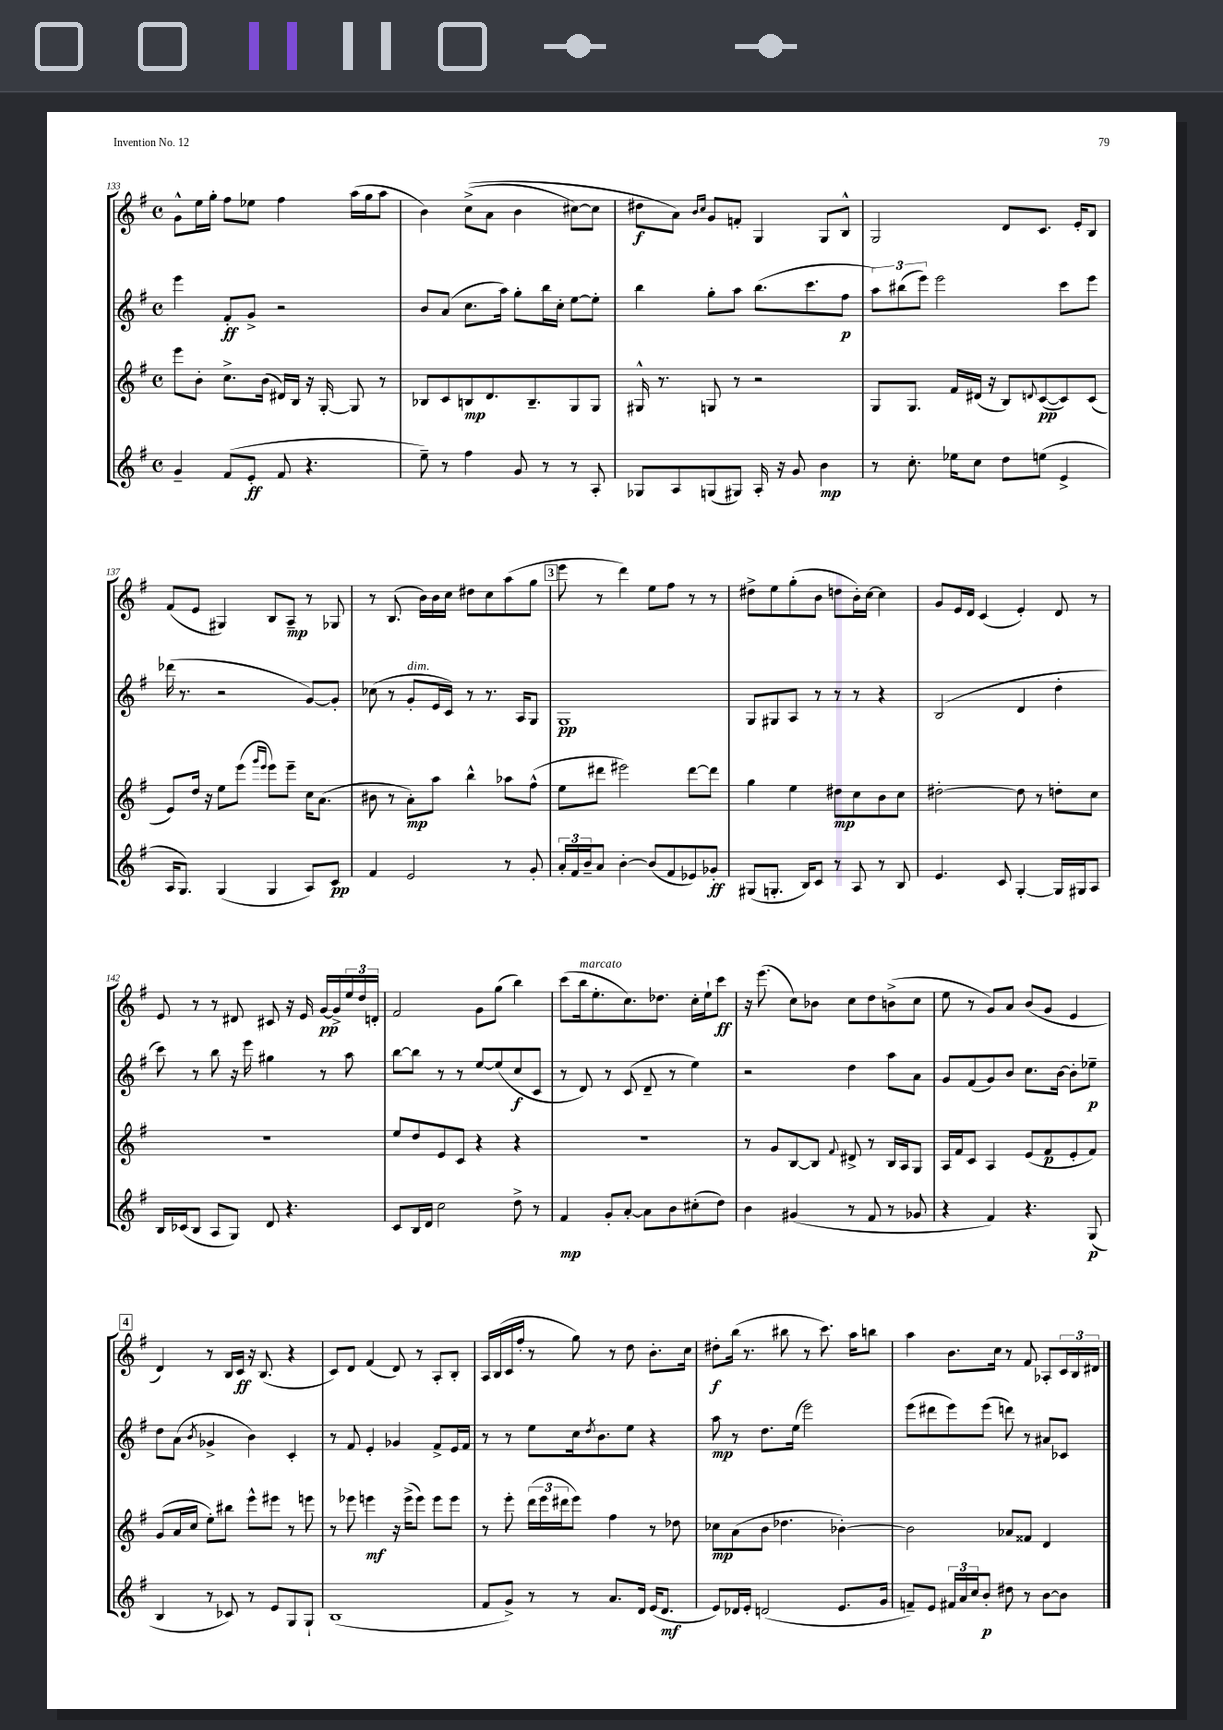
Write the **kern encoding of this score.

**kern	**dynam	**kern	**dynam	**kern	**dynam	**kern	**dynam
*part4	*part4	*part3	*part3	*part2	*part2	*part1	*part1
*staff4	*staff4	*staff3	*staff3	*staff2	*staff2	*staff1	*staff1
*clefG2	*	*clefG2	*	*clefG2	*	*clefG2	*
*k[f#]	*	*k[f#]	*	*k[f#]	*	*k[f#]	*
*M4/4	*	*M4/4	*	*M4/4	*	*M4/4	*
*met(c)	*	*met(c)	*	*met(c)	*	*met(c)	*
=133	=133	=133	=133	=133	=133	=133	=133
4g~/	.	8eee\L	.	4eee\	.	8g^^\L	.
.	.	8b'\J	.	.	.	16ee\L	.
.	.	.	.	.	.	16gg'\JJ	.
(8f#/L	.	8.cc^\L	.	8f#'/L	ff	8ff#\L	.
8e'/J	ff	.	.	8g^/J	.	8ee-X\J	.
.	.	(16b\Jk	.	.	.	.	.
8f#/	.	16d#X/LL)	.	2r	.	4ff#\	.
.	.	16B/JJ	.	.	.	.	.
4.r	.	16r	.	.	.	.	.
.	.	[16G'/	.	.	.	.	.
.	.	8G/]	.	.	.	(16aa\LL	.
.	.	.	.	.	.	16gg\J	.
.	.	8r	.	.	.	8aa\J	.
=134	=134	=134	=134	=134	=134	=134	=134
8ee~\)	.	8B-X/L	.	8b/L	.	4b\)	.
8r	.	8c/	.	(8a/J	.	.	.
4ff#\	.	8Bn/	mp	8.cc\L	.	((8cc^\L	.
.	.	8.d/	.	.	.	8a\J	.
.	.	.	.	16aa\Jk)	.	.	.
8g/	.	.	.	8gg'\L	.	4b\	.
.	.	8.B~/	.	.	.	.	.
8r	.	.	.	16bb\L	.	.	.
.	.	.	.	16cc'\JJ	.	.	.
8r	.	8G/	.	[8ee\L	.	[8cc#X\L)	.
8A'/	.	8G/J	.	8ee'\J]	.	8cc#\J]	.
=135	=135	=135	=135	=135	=135	=135	=135
8G-X/L	.	16G#X^^/	.	4bb\	.	8dd#X\L	f
.	.	8.r	.	.	.	.	.
8A/	.	.	.	.	.	8a\J)	.
.	.	.	.	.	.	16qqb/LL	.
.	.	.	.	.	.	16qqcc/JJ	.
(8Gn/	.	8Gn/	.	8gg'\L	.	8g/L	.
8G#X/J)	.	8r	.	8aa\J	.	8fn'/J	.
16A'/	.	2r	.	(8.bb\L	.	4G/	.
16r	.	.	.	.	.	.	.
8g/	.	.	.	.	.	.	.
.	.	.	.	8.ccc\	.	.	.
4b\	mp	.	.	.	.	8G/L	.
.	.	.	.	8ff#\J	p	8B^^/J	.
=136	=136	=136	=136	=136	=136	=136	=136
8r	.	8G/L	.	12aa\L)	.	2G/	.
.	.	.	.	(12bb#X\	.	.	.
8.cc'\	.	8.G/J	.	.	.	.	.
.	.	.	.	12eee\J)	.	.	.
.	.	.	.	2eee\	.	.	.
16ee-X\KL	.	16f#/LL	.	.	.	.	.
8cc\J	.	(16d#X/JJ	.	.	.	.	.
.	.	16r	.	.	.	.	.
8dd\L	.	8B/L)	.	.	.	8d/L	.
.	.	8qqdn/	.	.	.	.	.
(8een\J	.	([8c/	pp	.	.	8.c/J	.
4e^/	.	8c/])	.	8ccc\L	.	.	.
.	.	.	.	.	.	16e'/KL	.
.	.	(8c/J	.	8eee\J	.	8B/J	.
!!LO:LB:g=z
=137	=137	=137	=137	=137	=137	=137	=137
16A/KL	.	8e/L)	.	(16ddd-X\	.	(8f#/L	.
8.G/J)	.	.	.	8.r	.	.	.
.	.	16dd/Jk	.	.	.	8e/J	.
.	.	16r	.	.	.	.	.
(4G/	.	8ee\L	.	2r	.	4G#X/)	.
.	.	(8eee\J	.	.	.	.	.
.	.	16qqggg/LL	.	.	.	.	.
.	.	16qqeee/JJ	.	.	.	.	.
4G/	.	8eee\L)	.	.	.	8B/L	.
.	.	8eee~\J	.	.	.	8A~/J	mp
8A/L)	.	16cc\KL	.	[8g/L)	.	8r	.
.	.	(8.a\J	.	.	.	.	.
8c/J	pp	.	.	8g'/J]	.	8G-X/	.
=138	=138	=138	=138	=138	=138	=138	=138
4f#/	.	8b#X\	.	(8cc-X\	.	8r	.
.	.	8r	.	8r	.	(8.B/	.
!	!	!	!	!LO:TX:a:i:t=dim.	!	!	!
2e/	.	8a'\L)	mp	8g'/L	.	.	.
.	.	.	.	.	.	16b\LL)	.
.	.	8aa\J	.	16e/L	.	16b\	.
.	.	.	.	16c/JJ)	.	16cc\JJ	.
.	.	4bb^^\	.	8r	.	8dd#X\L	.
.	.	.	.	8.r	.	8cc\	.
8r	.	8aa-X\L	.	.	.	(8aa\	.
.	.	.	.	16A/KL	.	.	.
8g'/	.	(8ff#^^\J	.	8G/J	.	8gg\J	.
!!LO:REH:place=s1:t=3
=139	=139	=139	=139	=139	=139	=139	=139
24a'/LL	.	8ee\L	.	1G	pp	8eee\	.
24f#/	.	.	.	.	.	.	.
24b~/J	.	.	.	.	.	.	.
8a/J	.	8ddd#X\J	.	.	.	8r	.
[4b'\	.	2eee#X\)	.	.	.	4ddd\)	.
(8b/L]	.	.	.	.	.	8ee\L	.
8f#/	.	.	.	.	.	8ff#\J	.
8e-X/)	.	[8ddd#\L	.	.	.	8r	.
8g-X'/J	ff	8ddd#\J]	.	.	.	8r	.
=140	=140	=140	=140	=140	=140	=140	=140
(8G#X/L	.	4gg\	.	8G/L	.	8dd#X^\L	.
8.Gn'/J	.	.	.	8G#X/	.	8ee\	.
.	.	4ee\	.	8A/J	.	(8gg'\	.
16B/KL)	.	.	.	.	.	.	.
8c/J	.	.	.	8r	.	8b\J	.
8r	.	8dd#X\L	mp	8r	.	8ddn\L	.
8A/	.	8cc\	.	8r	.	16b'\L)	.
.	.	.	.	.	.	[16cc\JJ	.
8r	.	8b\	.	4r	.	4cc\]	.
8B/	.	8cc\J	.	.	.	.	.
=141	=141	=141	=141	=141	=141	=141	=141
4.e/	.	[2dd#X'\	.	(2B/	.	8g/L	.
.	.	.	.	.	.	16e/L	.
.	.	.	.	.	.	16d/JJ	.
.	.	.	.	.	.	(4c/	.
8c/	.	.	.	.	.	.	.
[4G'/	.	8dd#\]	.	4d/	.	4e'/)	.
.	.	8r	.	.	.	.	.
16G/LL]	.	8ddn'\L	.	4dd'\	.	8d/	.
16G#X/J	.	.	.	.	.	.	.
8A/J	.	8cc\J	.	.	.	8r	.
!!LO:LB:g=z
=142	=142	=142	=142	=142	=142	=142	=142
16B/LL	.	1r	.	8ccc\)	.	8e/	.
(16c-X/J	.	.	.	.	.	.	.
8B/J	.	.	.	8r	.	8r	.
8A/L	.	.	.	8bb\	.	8r	.
8G/J)	.	.	.	16r	.	8d#X/	.
.	.	.	.	16eee\	.	.	.
8d/	.	.	.	4gg#X\	.	8c#X/	.
4.r	.	.	.	.	.	16r	.
.	.	.	.	.	.	16e/	.
.	.	.	.	8r	.	[16g/LL	pp
.	.	.	.	.	.	16g^/]	.
.	.	.	.	8aa\	.	24ee/	.
.	.	.	.	.	.	24dd/	.
.	.	.	.	.	.	24dn'/JJ	.
=143	=143	=143	=143	=143	=143	=143	=143
8c/L	.	8ee/L	.	[8bb\L	.	2f#/	.
16B/L	.	8dd/	.	8bb\J]	.	.	.
16d/JJ	.	.	.	.	.	.	.
2cc\	.	8e/	.	8r	.	.	.
.	.	8c/J	.	8r	.	.	.
.	.	4r	.	[8ee/L	.	8g\L	.
.	.	.	.	(8ee/]	.	(8gg\J	.
8dd^\	.	4r	.	8cc/	f	4bb\)	.
8r	.	.	.	8c/J	.	.	.
=144	=144	=144	=144	=144	=144	=144	=144
4f#/	mp	1r	.	8r	.	(8ccc\L	.
!	!	!	!	!	!	!LO:TX:a:i:t=marcato	!
.	.	.	.	8d/)	.	16bb\k	.
.	.	.	.	.	.	8.ee'\	.
8g'/L	.	.	.	8r	.	.	.
[8a'/J	.	.	.	(8c/	.	8.cc\)	.
8a\L]	.	.	.	8d~/	.	.	.
.	.	.	.	.	.	8.dd-X\J	.
8b\	.	.	.	8r	.	.	.
(8cc#X'\	.	.	.	4ee\)	.	16cc'\LL	.
.	.	.	.	.	.	16ee`\J	.
8dd\J)	.	.	.	.	.	8ccc\J	ff
=145	=145	=145	=145	=145	=145	=145	=145
4b\	.	8r	.	2r	.	16r	.
.	.	.	.	.	.	(8.eee\	.
.	.	8g/L	.	.	.	.	.
(4g#X/	.	[8B/	.	.	.	8cc\L)	.
.	.	8B/J]	.	.	.	8b-X\J	.
.	.	8qqf#/	.	.	.	.	.
8r	.	8d#X^/	.	4dd\	.	8cc\L	.
8f#/	.	8r	.	.	.	8dd\	.
8r	.	16B/LL	.	8aa\L	.	(8bn^\	.
.	.	16A/J	.	.	.	.	.
8g-X/	.	8G/J	.	8a\J	.	8cc\J	.
=146	=146	=146	=146	=146	=146	=146	=146
4r	.	16A/LL	.	8g/L	.	8ee\	.
.	.	16f#/J	.	.	.	.	.
.	.	8c/J	.	(8f#/	.	8r	.
4f#/)	.	4A/	.	8g/)	.	8g/L)	.
.	.	.	.	8b/J	.	8a/J	.
4.r	.	(8e/L	.	8.cc\L	.	(8b/L	.
.	.	8f#/	p	.	.	8g/J	.
.	.	.	.	[16b\Jk	.	.	.
.	.	8e'/	.	8b'\L]	.	4e/	.
(8G/	p	8f#/J)	.	8ee-X~\J	p	.	.
!!LO:LB:g=z
!!LO:REH:place=s1:t=4
=147	=147	=147	=147	=147	=147	=147	=147
4B/	.	(8g/L	.	8dd\L	.	4d/)	.
.	.	16a/L	.	(8a\J	.	.	.
.	.	16cc/JJ	.	.	.	.	.
.	.	.	.	8qb/	.	.	.
8r	.	8ee'\L)	.	4g-X^/	.	8r	.
8c-X/)	.	8bb#X\J	.	.	.	16B/LL	.
.	.	.	.	.	.	16c/JJ	ff
8r	.	8eee^^\L	.	4b\)	.	16r	.
.	.	.	.	.	.	(8.B/	.
8e/L	.	8eee#X\J	.	.	.	.	.
8G/	.	8r	.	4c'/	.	4r	.
8G`/J	.	8eeen\	.	.	.	.	.
=148	=148	=148	=148	=148	=148	=148	=148
(1B	.	8r	.	8r	.	8c/L)	.
.	.	8eee-X\	.	8f#/	.	8d/J	.
.	.	4eeen\	mf	4e'/	.	(4f#/	.
.	.	16r	.	4g-X/	.	8d/)	.
.	.	(16eee^\KL	.	.	.	.	.
.	.	8eee\J)	.	.	.	8r	.
.	.	8eee\L	.	8f#^/L	.	8A'/L	.
.	.	8eee\J	.	16e/L	.	8B'/J	.
.	.	.	.	16f#/JJ	.	.	.
=149	=149	=149	=149	=149	=149	=149	=149
8f#/L	.	8r	.	8r	.	16A/LL	.
.	.	.	.	.	.	(16B/	.
8g^/J)	.	8eee'\	.	8r	.	16c/	.
.	.	.	.	.	.	16ff#'/JJ	.
8r	.	(24ddd\LL	.	8ee\L	.	8r	.
.	.	24eee\	.	.	.	.	.
.	.	24ddd#X\J	.	.	.	.	.
8r	.	8eee\J)	.	16cc\k	.	8gg\)	.
.	.	.	.	8qdd/	.	.	.
.	.	.	.	8.b\	.	.	.
8.a/L	.	4ff#\	.	.	.	8r	.
.	.	.	.	8ee\J	.	8dd\	.
16d/Jk	.	.	.	.	.	.	.
(16e/KL	.	8r	.	4r	.	8.b'\L	.
8.d/J	mf	.	.	.	.	.	.
.	.	8dd-X\	.	.	.	.	.
.	.	.	.	.	.	16cc\Jk	.
=150	=150	=150	=150	=150	=150	=150	=150
8e/L)	.	8cc-X\L	mp	8aa\	mp	8dd#X'\L	f
16d-X/L	.	(8a\	.	8r	.	(16bb\Jk	.
16e'/JJ	.	.	.	.	.	8.r	.
(2dn/	.	8b\J	.	8.dd\L	.	.	.
.	.	4.dd-X\	.	.	.	8bb#X\	.
.	.	.	.	(16ee\Jk	.	.	.
.	.	.	.	2eee\)	.	8r	.
.	.	.	.	.	.	8.ccc\)	.
8.e/L	.	[4b-X'\)	.	.	.	.	.
.	.	.	.	.	.	16aa\KL	.
.	.	.	.	.	.	8bbn\J	.
16g/Jk	.	.	.	.	.	.	.
=151	=151	=151	=151	=151	=151	=151	=151
8fn~/L)	.	2b-\]	.	(8eee\L	.	4aa\	.
8e/J	.	.	.	8ddd#X\	.	.	.
24f#X/LL	.	.	.	8eee\)	.	8.b\L	.
24a/	.	.	.	.	.	.	.
24cc/J	.	.	.	.	.	.	.
8b'/J	p	.	.	(8eee\J	.	.	.
.	.	.	.	.	.	16cc\Jk	.
8dd#X\	.	8a-X/L	.	8dddn\)	.	8r	.
8r	.	8f##X/J	.	8r	.	8f#/	.
[8b\L	.	4d/	.	8a#X/L	.	8A-X'/L	.
8b\J]	.	.	.	8c-X/J	.	24c/L	.
.	.	.	.	.	.	24B/	.
.	.	.	.	.	.	24d#X/JJ	.
==	==	==	==	==	==	==	==
*-	*-	*-	*-	*-	*-	*-	*-
